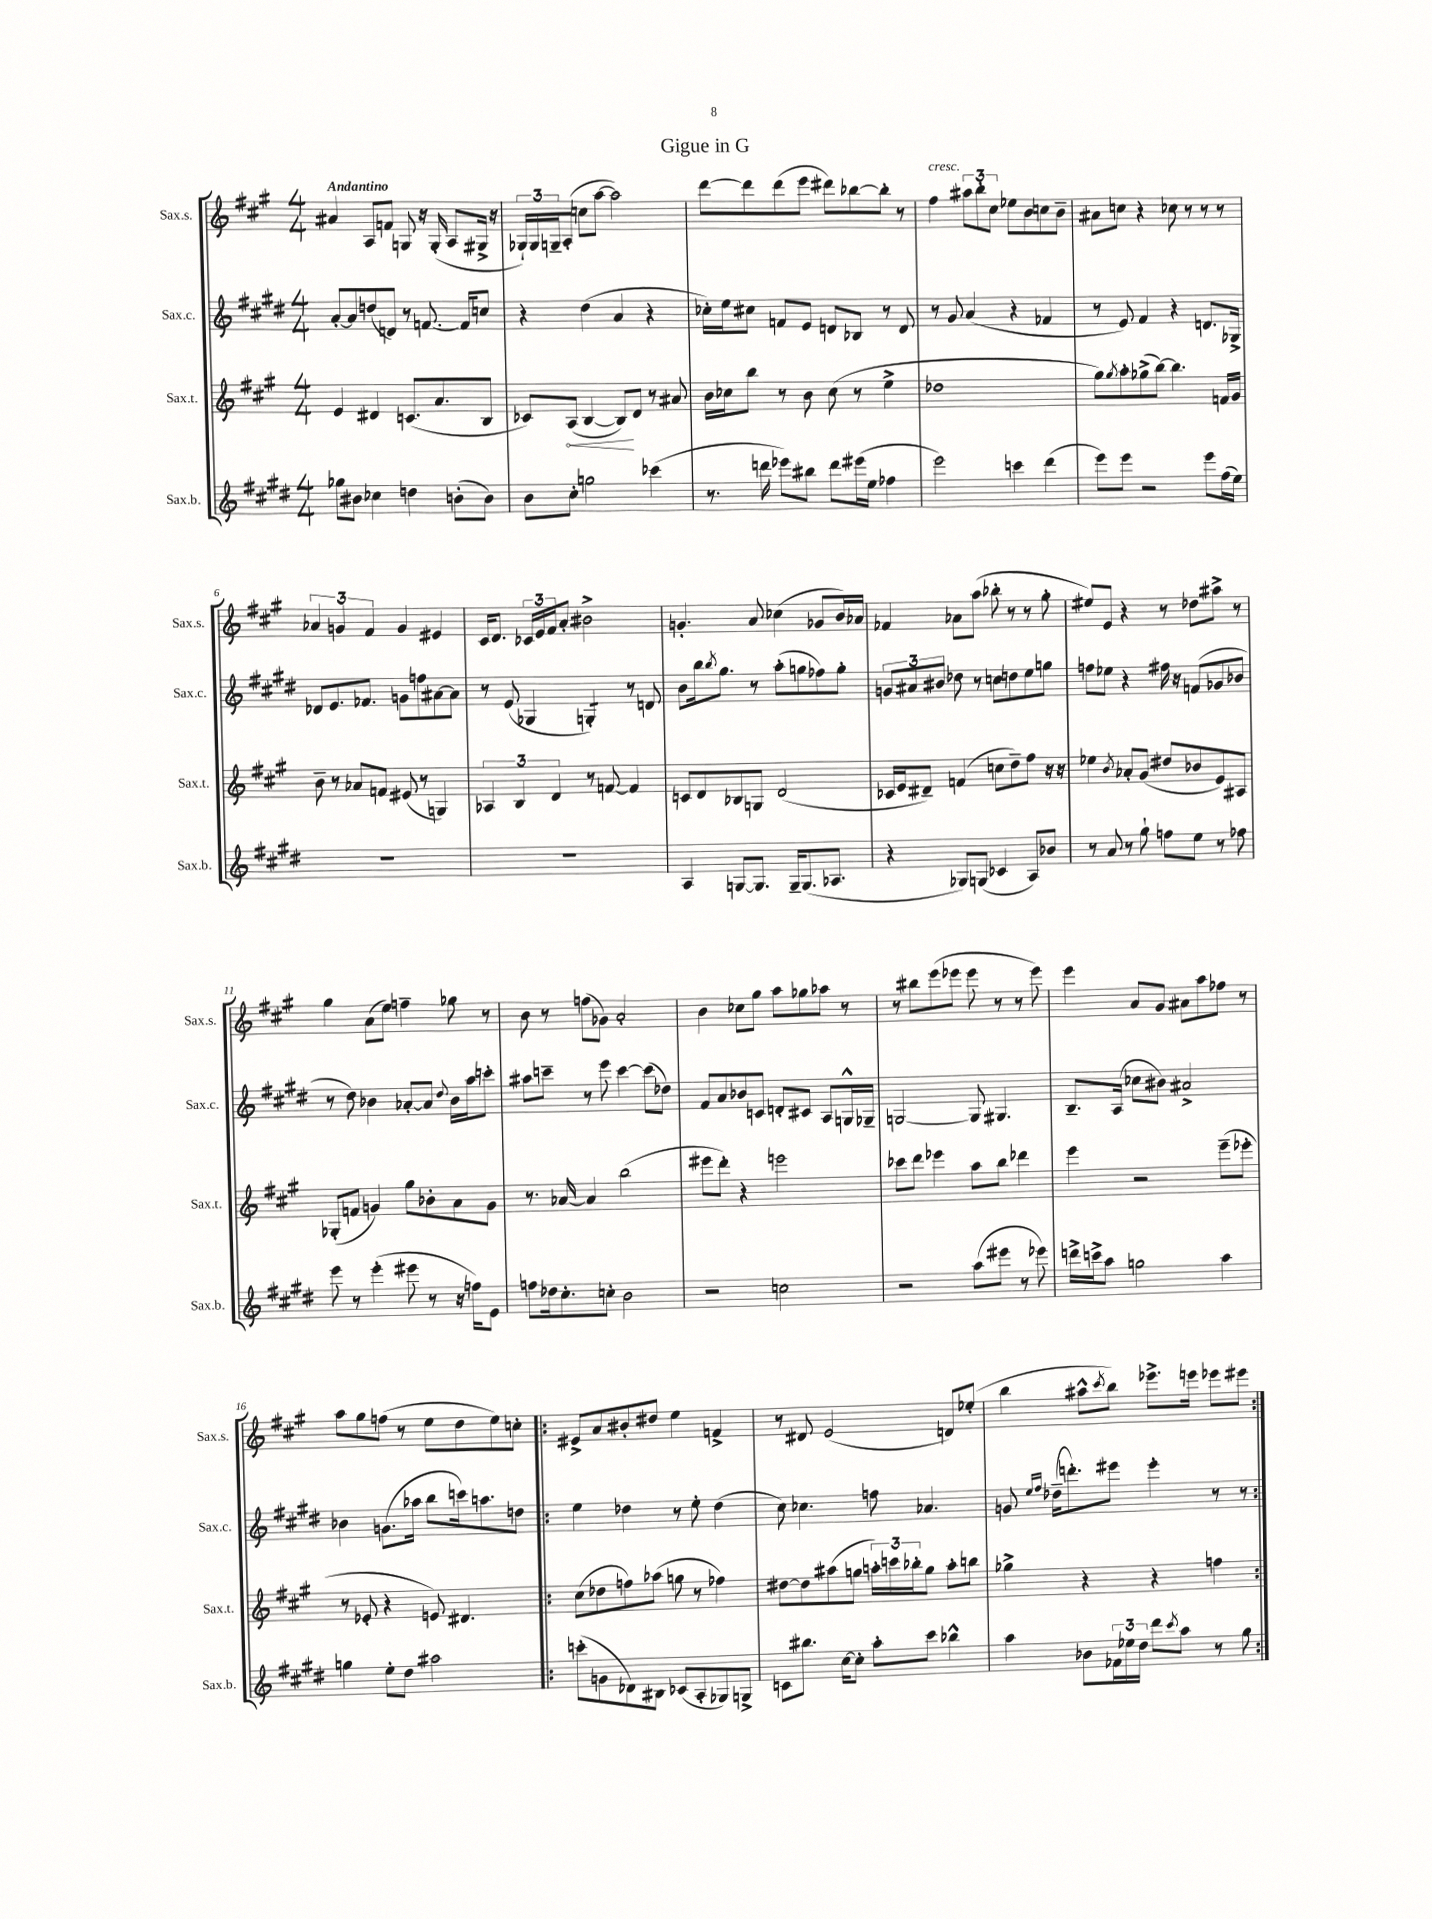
\header { title = "Gigue in G" }
<<
\new StaffGroup <<
\new Staff = "s0" \with { instrumentName = "Sax.s." shortInstrumentName = "Sax.s." } {
    \clef treble \key a \major \numericTimeSignature \time 4/4 \tempo "Andantino"
    ais'4 a8 f'8 g8 r16 g16-.( a8 gis16-> r16 |
    \tuplet 3/2 { ges16-!) ges16 g16-- } a8-.( c''8 a''8~ a''2) |
    d'''8~ d'''8 d'''8( e'''8 dis'''8) bes''8~ bes''8-. r8 |
    fis''4^\markup { \italic "cresc." } \tuplet 3/2 { ais''8 b''8-. cis''8 } ees''8 b'8 c''8 b'8-- |
    ais'8 c''8 r4 ces''8 r8 r8 r8 |
    \tuplet 3/2 { aes'4 g'4 fis'4 } g'4 eis'4 |
    cis'16 d'8. \tuplet 3/2 { ces'16 e'16 fis'16 } a'8-. bis'2-> |
    g'4.-. a'8 ces''4( ges'8 b'16) aes'16 |
    fes'4 aes'8 a''8( bes''8-. r8 r8 gis''8-. |
    eis''8) e'8 r4 r8 des''8 ais''8-> r8 |
    gis''4 a'8( e''8) f''4-- ges''8 r8 |
    b'8 r8 f''8( ges'8) a'2-. |
    b'4 ces''8 gis''8 a''8 ges''8 aes''8 r8 |
    r8 bis''8 e'''8( ees'''8 ees'''8 r8 r8 ees'''8) |
    e'''4 a'8 gis'8 ais'8 a''8 fes''8 r8 |
    a''8 gis''8 f''8( r8 e''8 d''8 e''8) c''8-. |
    \repeat volta 2 { eis'8-> a'8 bis'8-. dis''8 e''4 f'4-> |
    r8 dis'8 e'2( d'8) ees''8-.( |
    b''4 ais''8-^ \acciaccatura { cis'''8 } b''8) ees'''8.-> e'''16 ees'''8 eis'''8 | }
}
\new Staff = "s1" \with { instrumentName = "Sax.c." shortInstrumentName = "Sax.c." } {
    \clef treble \key e \major \numericTimeSignature \time 4/4
    a'8~-. a'8 d''8( d'8) r8 f'8.~ f'16 c''8 |
    r4 dis''4( a'4 r4 |
    ces''16-.) e''16 cis''8 f'8 e'8 d'8 bes8 r8 d'8 |
    r8 gis'8 a'4( r4 fes'4 |
    r8 e'8) fis'4 r4 d'8. ges16-> |
    des'8 e'8. fes'8. g'8 f''8 ais'8~ ais'8 |
    r8 e'8( ges4 g4:8-.) r8 d'8 |
    b'8 b''16 \acciaccatura { b''8 } gis''8. r8 a''8-.( g''8 fes''8) g''8-. |
    \tuplet 3/2 { g'8 ais'8 bis'8 } des''8 r8 c''8 d''8 e''8 g''8 |
    f''8 ees''8 r4 fis''16 r16 f'8( ges'8 bes'8 |
    r8 dis''8) bes'4 aes'8~-. aes'8 \appoggiatura { dis''8 } bes'16 a''16 c'''8-. |
    ais''8 c'''8-- r8 e'''8 c'''4~ c'''8( des''8) |
    fis'8 a'8 bes'8 c'8 d'8-. cis'8 a8 g16-^ ges16-- |
    g2~ g8 gis4. |
    b8.-- a16( ces''8 bis'8) ais'2-> |
    bes'4 g'8.( aes''16 b''8 c'''16) a''8. d''8 |
    \repeat volta 2 { e''4 des''4 r8 e''8-. des''4( |
    cis''8) ces''4. f''8 aes'4. |
    g'8 \grace { e''16 fis''16 } des''16--( d'''8.-.) eis'''8 eis'''4-. r8 r8 | }
}
\new Staff = "s2" \with { instrumentName = "Sax.t." shortInstrumentName = "Sax.t." } {
    \clef treble \key a \major \numericTimeSignature \time 4/4
    e'4 dis'4 c'8.( a'8. b8 |
    ces'8) \once \override Hairpin.circled-tip = ##t a8\<( b4~ b8\!) d'8 r8 ais'8 |
    b'16 ces''16 b''8 r8 b'8 ces''8( r8 e''4-> |
    des''1 |
    gis''8) \acciaccatura { gis''8 } a''8-. ges''8->( b''8~) b''4. f'16 gis'16 |
    b'8-- r8 aes'8 f'8 eis'8( r8 g4) |
    \tuplet 3/2 { aes4 b4 d'4 } r8 f'8~ f'4 |
    c'8 d'8 bes8 g8 d'2( |
    ces'16 e'16 dis'8--) f'4( c''8 d''8--) fis''8 r16 r16 |
    ees''4 \acciaccatura { b'8 } aes'8-. gis'8( dis''8 bes'8 e'8) ais8 |
    ges8-.( f'8 g'4) gis''8 bes'8-. a'8 g'8 |
    r8. aes'16~ aes'4 b''2( |
    eis'''8 d'''8-.) r4 e'''2 |
    ces'''8 d'''8 ees'''4 a''8 b''8 des'''4 |
    e'''4 r2 e'''8--( ees'''8-. |
    r8 ees'8-. r4 e'8) dis'4. |
    \repeat volta 2 { cis''8( des''8 f''8) aes''8( g''8 r8 fes''4) |
    dis''8~ dis''8 ais''8( g''8 \tuplet 3/2 { a''16-.) c'''16 bes''16-. } g''8 a''8-. b''8 |
    ges''4-> r4 r4 f''4 | }
}
\new Staff = "s3" \with { instrumentName = "Sax.b." shortInstrumentName = "Sax.b." } {
    \clef treble \key e \major \numericTimeSignature \time 4/4
    ges''8 bis'8 ces''4 d''4 b'8-.( b'8) |
    b'8 cis''8-. g''2 ces'''4( |
    r8. d'''16 ees'''8) bis''8 d'''8 eis'''16( e''16 fes''4 |
    e'''2) c'''4 dis'''4( |
    e'''8) e'''8 r2 e'''8 fis''16( e''16) |
    R1 |
    R1 |
    a4 g8~ g8. g16-- g8.( aes8. |
    r4 ges8) g8( ces'4 a8) bes'8 |
    r8 a'8 r8 gis''8-! f''8 e''8 r8 fes''8 |
    e'''8 r8 e'''4-.( eis'''8 r8 r16 f''16) e'8 |
    f''8 des''16 cis''8.-. c''8-. b'2 |
    r2 c''2 |
    r2 a''8( eis'''8 r8 ees'''8) |
    d'''16-> c'''16-> a''8 g''2 a''4 |
    g''4 e''8-. dis''8 ais''2 |
    \repeat volta 2 { c'''8-.( g'8 des'8) bis8 ces'8( a8-. ges8) g8-> |
    c'8 bis''8. cis''16~ cis''8-. a''8-. cis'''8 bes''4-^ |
    a''4 bes'8 \tuplet 3/2 { fes'16 ees''16 dis''16 } dis'''8 \acciaccatura { cis'''8 } a''8 r8 gis''8 | }
}
>>
>>
